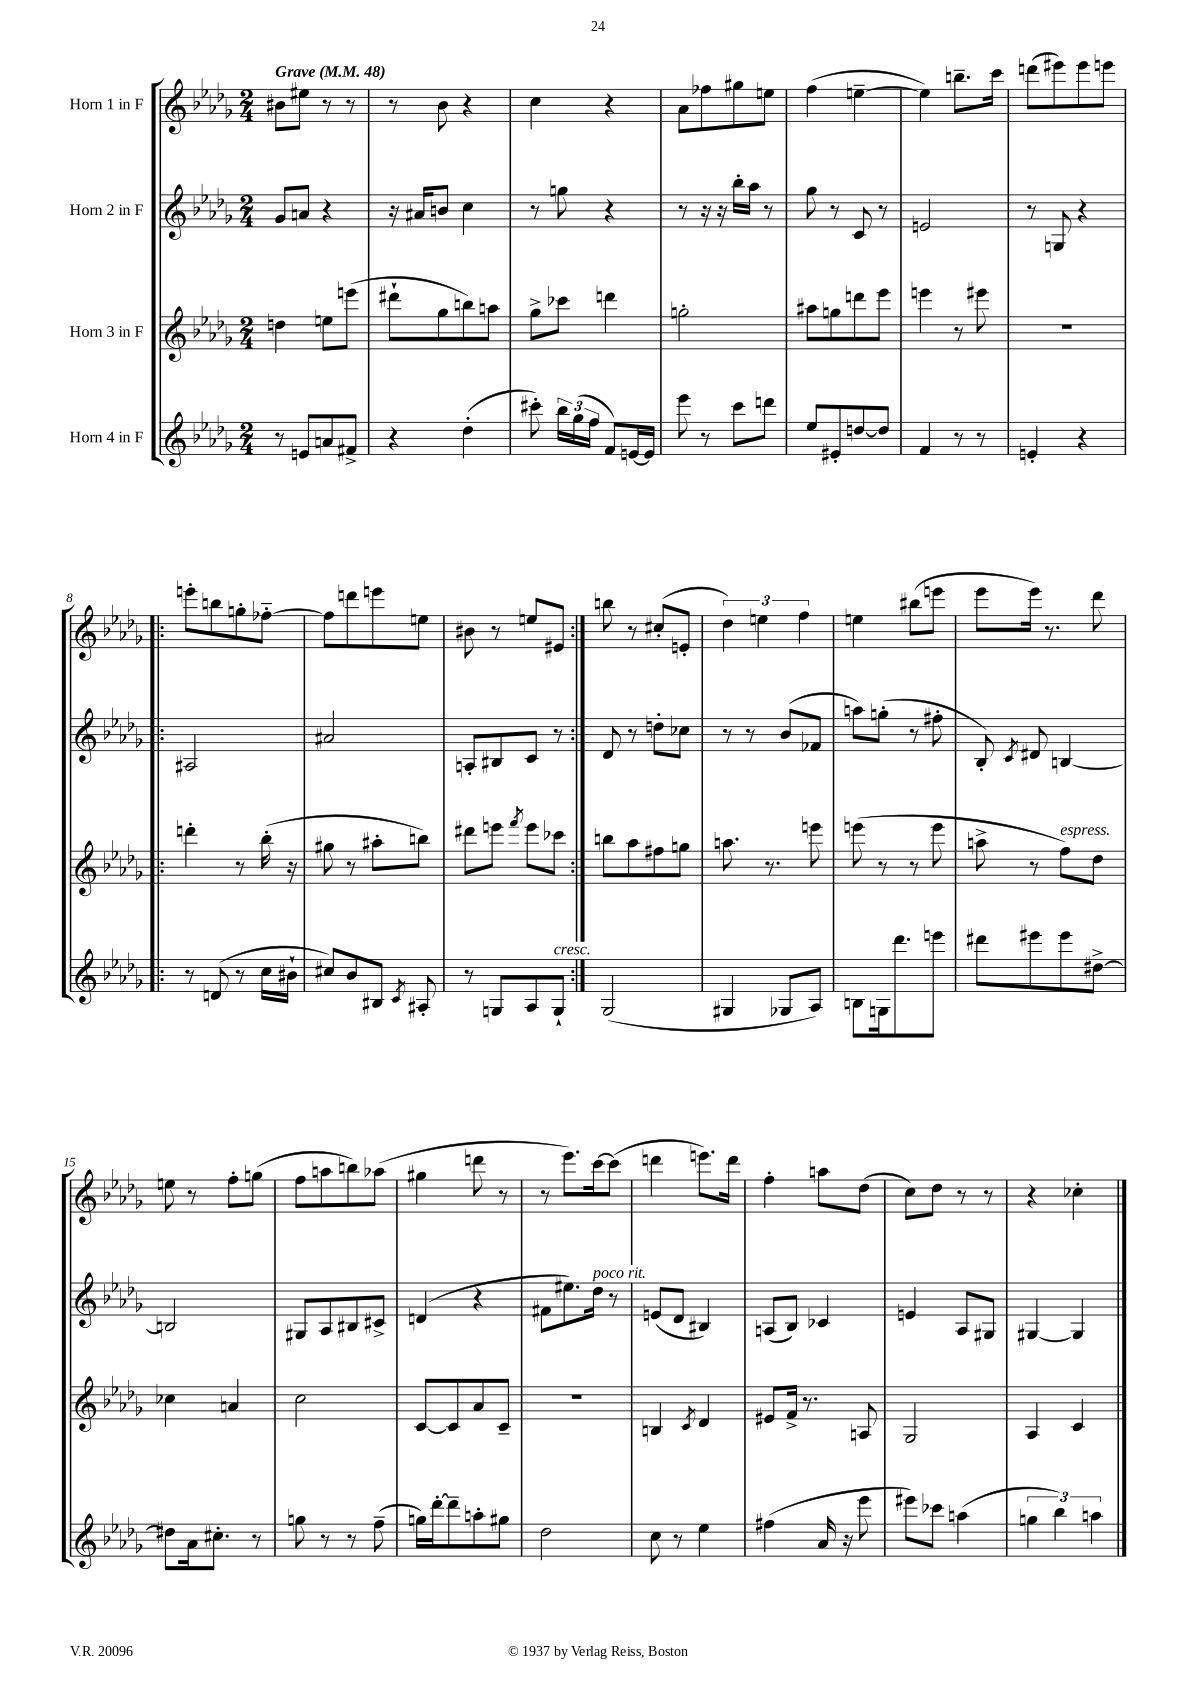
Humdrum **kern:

**kern	**kern	**kern	**kern
*staff4	*staff3	*staff2	*staff1
*clefG2	*clefG2	*clefG2	*clefG2
*k[b-e-a-d-g-]	*k[b-e-a-d-g-]	*k[b-e-a-d-g-]	*k[b-e-a-d-g-]
*M2/4	*M2/4	*M2/4	*M2/4
*MM48	*MM48	*MM48	*MM48
8r	4dd	8g-	8b#
8e	.	8a	8ee#
8a	8ee	4r	8r
8f#^	(8eee	.	8r
=	=	=	=
4r	8ddd#`	16r	8r
.	.	16a#	.
.	8gg-	8b	8b-
(4dd-'	8bb)	4cc	4r
.	8aa	.	.
=	=	=	=
8ccc#')	8gg-^	8r	4cc
24bb-	8ccc-	8gg	.
(24gg-	.	.	.
24ff	.	.	.
8f)	4ddd	4r	4r
[16e	.	.	.
16e]	.	.	.
=	=	=	=
8eee-	2gg'	8r	8a-
8r	.	16r	8ff-
.	.	16r	.
8ccc	.	16bb-'	8gg#
.	.	16aa-	.
8ddd	.	8r	8ee
=	=	=	=
8ee-	8aa#	8gg-	(4ff
8e#'	8gg	8r	.
[8dd	8ddd	8c	[4ee~
8dd]	8eee-	8r	.
=	=	=	=
4f	4eee	2e	4ee])
8r	8r	.	8.bb~
8r	8eee#	.	.
.	.	.	16ccc
=	=	=	=
4e'	2r	8r	(8ddd
.	.	8G	8eee#)
4r	.	4r	8eee#
.	.	.	8eee
=!|:	=!|:	=!|:	=!|:
8r	4ddd'	2A#	8eee'
(8d	.	.	8bb
8r	8r	.	8gg'
16cc	(16bb-'	.	[8ff-'~
16b#`	16r	.	.
=	=	=	=
8cc#)	8gg#	2a#	8ff-]
8b-	8r	.	8ddd
8B#	8aa#'	.	8eee
8qc	.	.	.
8A#'	8bb)	.	8ee
=	=	=	=
8r	8ddd#	8A'	8b#
8G	8eee	8B#	8r
.	8qfff	.	.
8A-	8eee	8c	8ee
8G`	8ccc-	8r	8e#
=:|!	=:|!	=:|!	=:|!
(2G-	8bb	8d-	8bb
.	8aa-	8r	8r
.	8ff#	8dd'	(8cc#'
.	8gg	8cc-	8e'
=	=	=	=
4G#	8.aa	8r	6dd-)
.	.	8r	.
.	.	.	6ee
.	8.r	.	.
8G-	.	(8b-	.
.	.	.	6ff
8A-)	8eee	8f-	.
=	=	=	=
8B	(8eee	8aa)	4ee
16G	8r	(8gg'	.
8.ddd-	.	.	.
.	8r	8r	(8bb#
8eee	8eee	8ff#'	8eee
=	=	=	=
8ddd#	8aa^	8B-')	8eee-
.	.	8qc	.
8eee#	8r	8d#	16eee-)
.	.	.	8.r
8eee#	8ff)	[4B	.
[8dd#^	8dd-	.	8ddd-
=	=	=	=
8dd#]	4cc-	2B]	8ee
16a-	.	.	8r
8.cc#'	.	.	.
.	4a	.	8ff'
8r	.	.	(8gg
=	=	=	=
8gg	2cc	8G#	8ff
8r	.	8A-	8aa
8r	.	8B#	8bb)
(8ff~	.	8c#^	(8aa-
=	=	=	=
16gg)	[8c	(4d	4gg#
[16ddd-'	.	.	.
8ddd-~]	8c]	.	.
8aa'	8a-	4r	8ddd
8gg#	8c~	.	8r
=	=	=	=
2dd-	2r	8f#	8r
.	.	8.ee#)	8.eee-)
.	.	16dd-	[16ccc
.	.	8r	(8ccc]
=	=	=	=
8cc	4B	(8e	4ddd
8r	.	8d-	.
.	8qc	.	.
4ee-	4d-	4B#)	8.eee)
.	.	.	16ddd
=	=	=	=
(4ff#	8e#	(8A	4ff'
.	16f^	8B-)	.
.	8.r	.	.
16a-	.	4c-	8aa
16r	.	.	.
8eee-	8A	.	(8dd-
=	=	=	=
8eee#)	2G-	4e	8cc)
8ccc-	.	.	8dd-
(4aa	.	8A-	8r
.	.	8G#	8r
=	=	=	=
6gg	4A-	[4G#	4r
6bb-)	.	.	.
.	4c	4G#]	4cc-'
6aa	.	.	.
==	==	==	==
*-	*-	*-	*-
